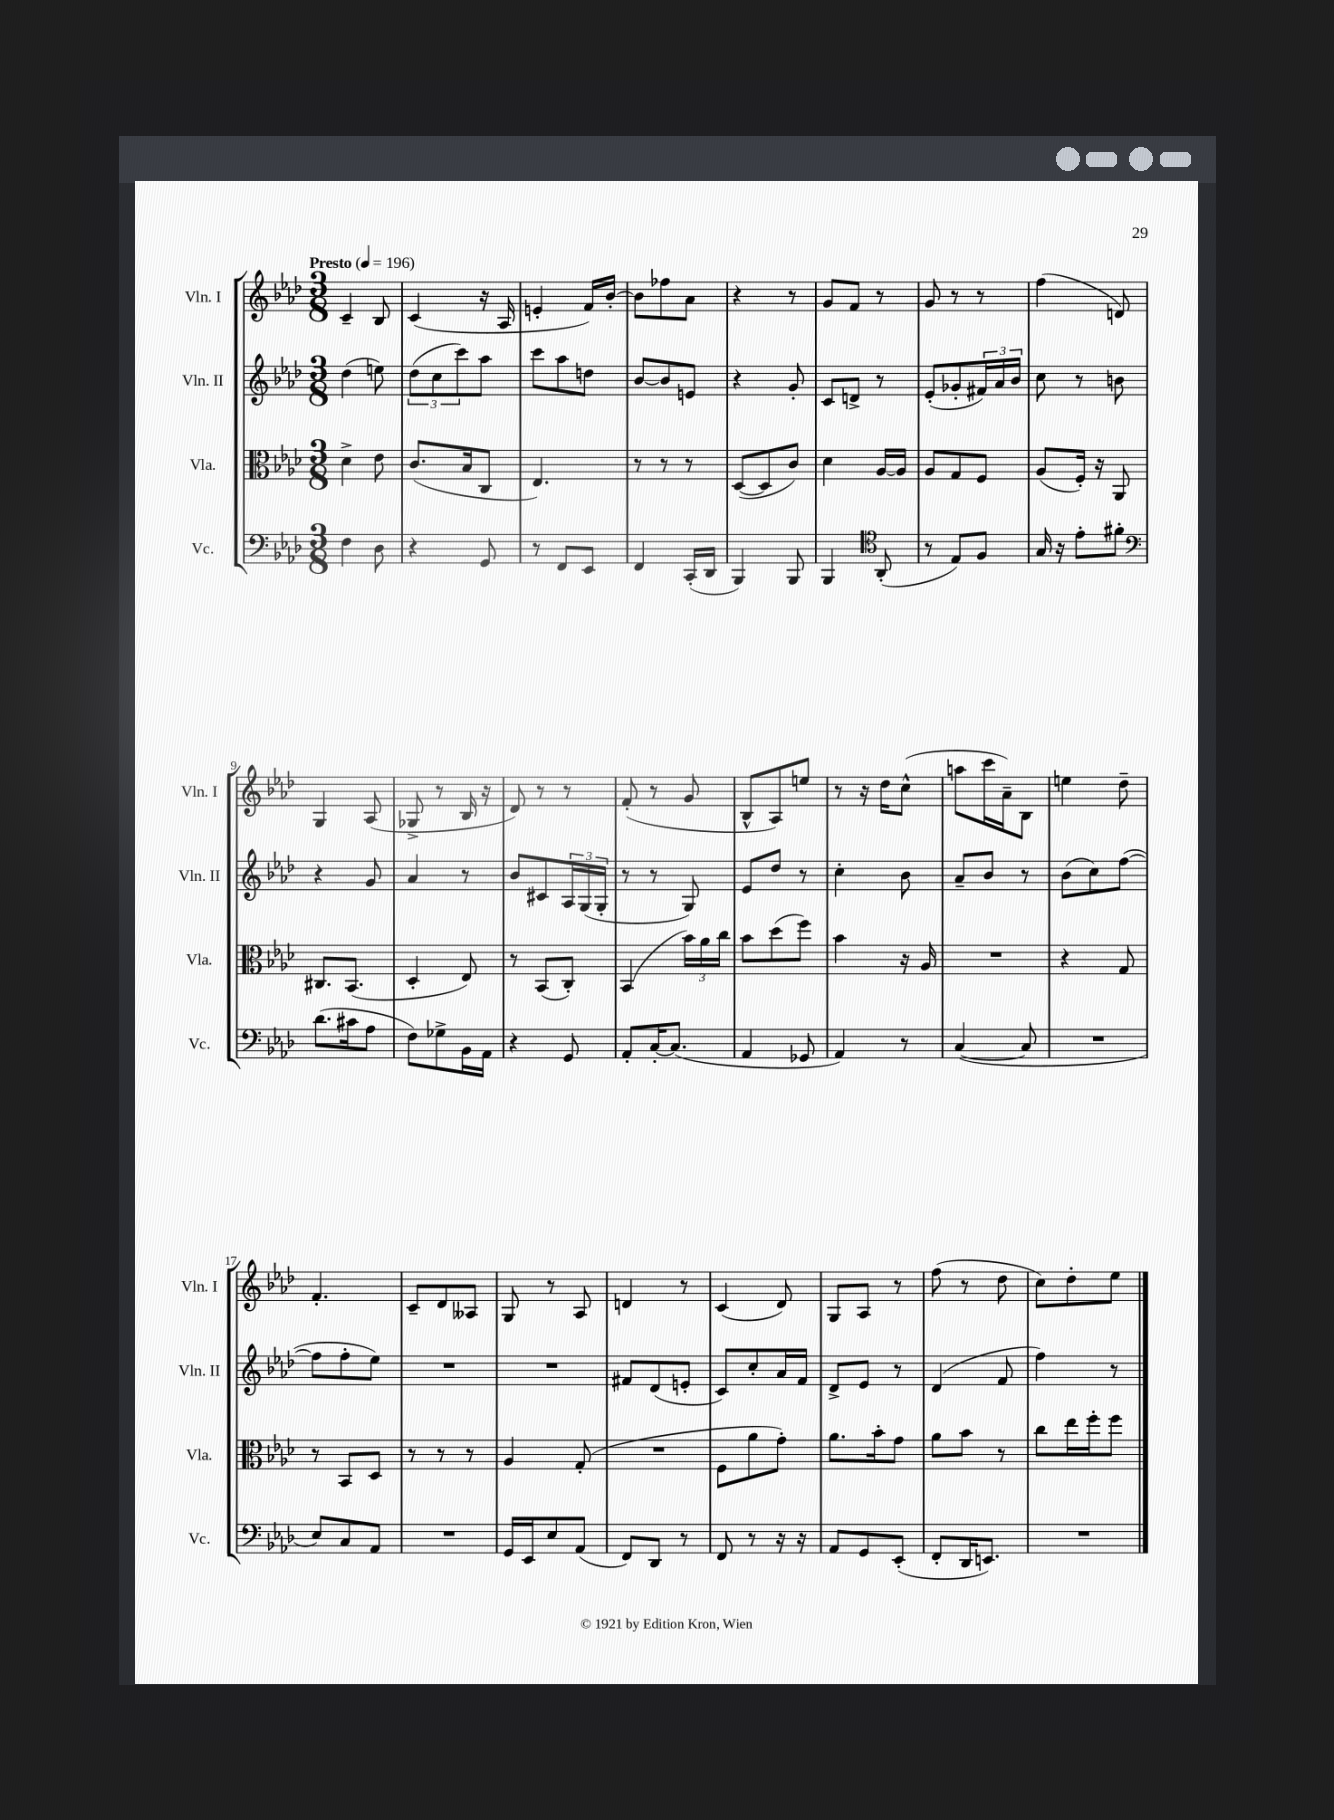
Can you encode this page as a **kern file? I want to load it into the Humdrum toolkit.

**kern	**kern	**kern	**kern
*part4	*part3	*part2	*part1
*staff4	*staff3	*staff2	*staff1
*I"Vc.	*I"Vla.	*I"Vln. II	*I"Vln. I
*I'Vc.	*I'Vla.	*I'Vln. II	*I'Vln. I
*clefF4	*clefC3	*clefG2	*clefG2
*k[b-e-a-d-]	*k[b-e-a-d-]	*k[b-e-a-d-]	*k[b-e-a-d-]
*M3/8	*M3/8	*M3/8	*M3/8
*MM196	*MM196	*MM196	*MM196
=1	=1	=1	=1
!	!	!	!LO:TX:a:B:t=Presto
4F\	4d-^\	(4dd-\	4c~/
8D-\	8e-\	8een\)	8B-/
=2	=2	=2	=2
4r	(8.c/L	(12dd-\L	(4c/
.	.	12cc\	.
.	.	12ccc\)	.
.	16B-/k	.	.
8GG/	8C/J	8aa-\J	16r
.	.	.	16A-/
=3	=3	=3	=3
8r	4.E-/)	8ccc\L	4en'/
8FF/L	.	8aa-\	.
8EE-/J	.	8ddn\J	16f/LL)
.	.	.	[16b-'/JJ
=4	=4	=4	=4
4FF/	8r	[8b-/L	8b-\L]
.	8r	8b-/]	8ff-X\
(16CC'/LL	8r	8en/J	8a-\J
16DD-/JJ	.	.	.
=5	=5	=5	=5
4BBB-/)	([8D-/L	4r	4r
.	8D-/]	.	.
8BBB-/	8c/J)	8g'/	8r
=6	=6	=6	=6
4BBB-/	4d-\	8c/L	8g/L
.	.	8dn^/J	8f/J
*clefC4	*	*	*
(8AA-'/	[16A-/LL	8r	8r
.	16A-/JJ]	.	.
=7	=7	=7	=7
8r	8A-/L	(8e-'/L	8g/
8E-/L)	8G/	8g-X'/	8r
8F/J	8F/J	24f#X/L)	8r
.	.	24a-/	.
.	.	24b-/JJ	.
=8	=8	=8	=8
16G/	(8A-/L	8cc\	(4ff\
16r	.	.	.
8e-'\L	16F'/Jk)	8r	.
.	16r	.	.
8f#X'\J	8AA-/	8bn\	8dn/)
!!LO:LB:g=z
=9	=9	=9	=9
*clefF4	*	*	*
(8.d-\L	8.C#X/L	4r	4G/
16c#X\k	(8.BB-/J	.	.
8A-\J	.	8g/	(8A-/
=10	=10	=10	=10
8F\L)	4D-'/	4a-/	8G-X^/
8G-X^\	.	.	8r
16BB-\L	8E-/)	8r	16B-/
16AA-\JJ	.	.	16r
=11	=11	=11	=11
4r	8r	8b-/L	8d-/)
.	(8BB-/L	8c#X/	8r
8GG/	8C'/J)	24A-/L	8r
.	.	(24G/	.
.	.	24G'/JJ	.
=12	=12	=12	=12
8AA-'/L	(4BB-/	8r	(8f'/
[16C'/K	.	8r	8r
(8.C/J]	.	.	.
.	24b-\LL)	8G/)	8g/
.	24a-\	.	.
.	24cc\JJ	.	.
=13	=13	=13	=13
4AA-/	8b-\L	8e-/L	8B-^^/L
.	(8dd-\	8dd-/J	8A-/)
8GG-X/	8ff\J)	8r	8een/J
=14	=14	=14	=14
4AA-/)	4b-\	4cc'\	8r
.	.	.	16r
.	.	.	16dd-\KL
8r	16r	8b-\	(8cc^^\J
.	16A-/	.	.
=15	=15	=15	=15
([4C/	4.r	8a-~/L	8aan\L
.	.	8b-/J	16ccc\L
.	.	.	16a-~\J)
8C/]	.	8r	8B-\J
=16	=16	=16	=16
4.r	4r	(8b-\L	4een\
.	.	8cc\)	.
.	8G/	([8ff\J	8dd-~\
!!LO:LB:g=z
=17	=17	=17	=17
8E-/L)	8r	8ff\L]	4.f'/
8C/	8BB-/L	8ff'\	.
8AA-/J	8D-/J	8ee-\J)	.
=18	=18	=18	=18
4.r	8r	4.r	8c~/L
.	8r	.	8d-/
.	8r	.	8A--X/J
=19	=19	=19	=19
16GG/LL	4A-/	4.r	8G/
16EE-/J	.	.	.
8E-/	.	.	8r
(8AA-/J	(8G'/	.	8A-/
=20	=20	=20	=20
8FF/L)	4.r	8f#X/L	4dn/
8DD-/J	.	(8d-/	.
8r	.	8en'/J	8r
=21	=21	=21	=21
8FF/	8F\L	8c/L)	(4c/
8r	8a-\	8cc'/	.
16r	8g'\J)	16a-/L	8d-/)
16r	.	16f/JJ	.
=22	=22	=22	=22
8AA-/L	8.a-\L	8d-^/L	8G/L
8GG/	.	8e-/J	8A-/J
.	16b-'\k	.	.
(8EE-'/J	8g\J	8r	8r
=23	=23	=23	=23
8FF'/L	8a-\L	(4d-/	(8ff\
16DD-/K	8b-\J	.	8r
8.EEn/J)	.	.	.
.	8r	8f/	8dd-\
=24	=24	=24	=24
4.r	8cc\L	4ff\)	8cc\L)
.	16ee-\L	.	8dd-'\
.	16ff'\J	.	.
.	8ff\J	8r	8ee-\J
==	==	==	==
*-	*-	*-	*-
